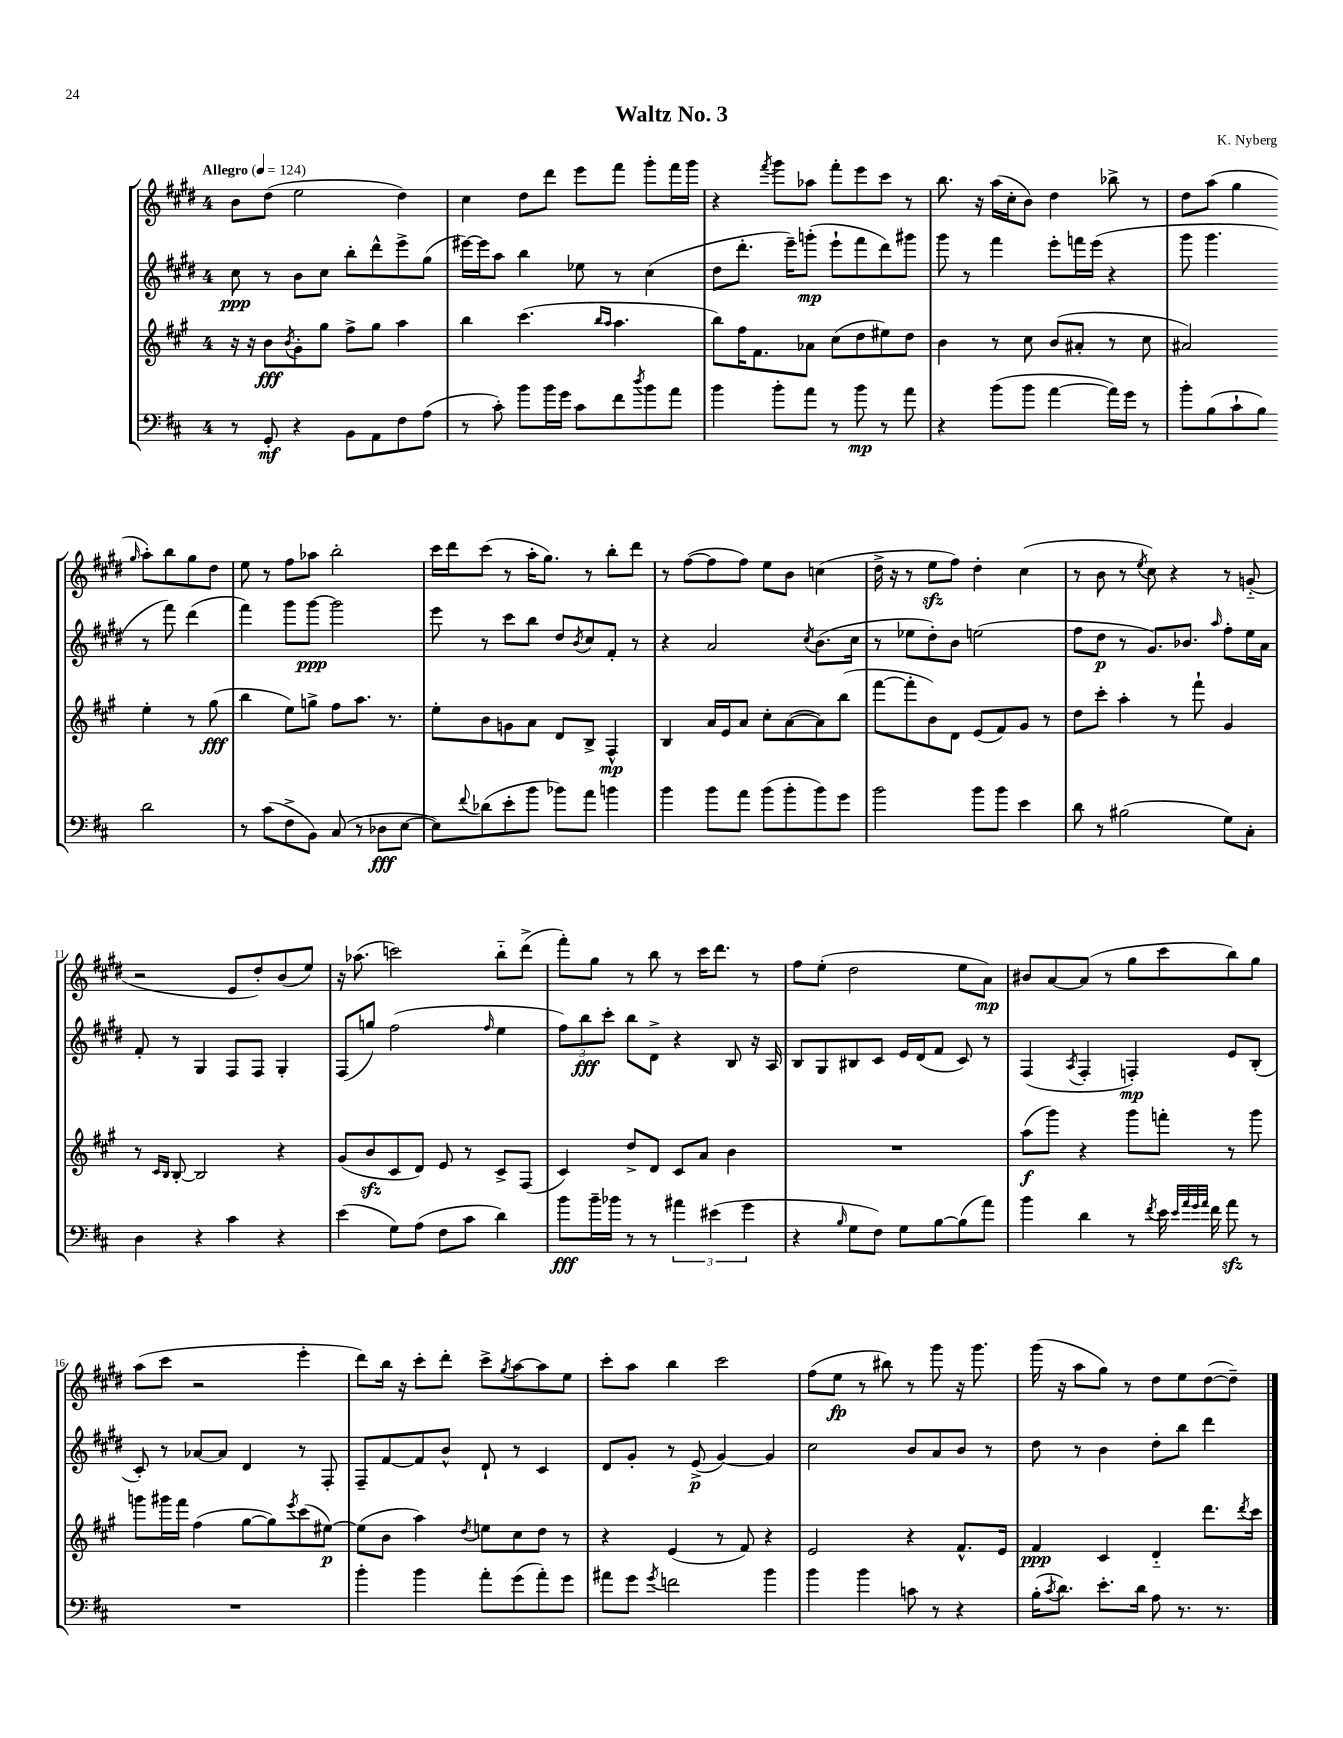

**kern	**kern	**kern	**kern
*staff4	*staff3	*staff2	*staff1
*clefF4	*clefG2	*clefG2	*clefG2
*k[f#c#]	*k[f#c#g#]	*k[f#c#g#d#]	*k[f#c#g#d#]
*M4/4	*M4/4	*M4/4	*M4/4
*MM124	*MM124	*MM124	*MM124
8r	16r	8cc#	8b
.	16r	.	.
8GG'	8b	8r	(8dd#
.	8qb	.	.
4r	8g#'	8b	2ee
.	8gg#	8cc#	.
8BB	8ff#^	8bb'	.
8AA	8gg#	8ddd#^^	.
8F#	4aa	8eee^	4dd#)
(8A	.	(8gg#	.
=	=	=	=
8r	4bb	[16eee#)	4cc#
.	.	16eee#]	.
8c#')	.	8aa	.
8b	(4.ccc#	4bb	8dd#
16b	.	.	8ddd#
16g	.	.	.
8c#	.	8ee-	8eee
.	16qqbb	.	.
.	16qqaa	.	.
8f#	4.aa	8r	8fff#
8qdd	.	.	.
8b	.	(4cc#	8ggg#'
8a	.	.	16fff#
.	.	.	16ggg#
=	=	=	=
4b	8bb)	8dd#	4r
.	16ff#	8.ddd#'	.
.	8.f#	.	.
.	.	.	8qfff#
8b'	.	.	8ggg#
.	.	16eee~)	.
8a	8a-	(8ggg'	8aa-
8r	(8cc#	8eee`	8fff#'
8b	8dd	8fff#	8eee
8r	8ee#)	8ddd#)	8ccc#
8a	8dd	8ggg#	8r
=	=	=	=
4r	4b	8ggg#	8.bb
.	.	8r	.
.	.	.	16r
(8b	8r	4fff#	(16aa
.	.	.	16cc#'
8b	8cc#	.	8b)
[4a	(8b	8eee'	4dd#
.	8a#'	16fff	.
.	.	(16eee	.
16a])	8r	4r	8bb-^
16g	.	.	.
8r	8cc#	.	8r
=	=	=	=
8b'	2a#)	8ggg#	8dd#
(8B	.	4.ggg#	(8aa
8c#`	.	.	4gg#
8B)	.	.	.
.	.	.	16qqgg#
2d	4ee'	8r	8aa')
.	.	8fff#)	8bb
.	8r	(4ddd#	8gg#
.	(8gg#	.	8dd#
=	=	=	=
8r	4bb	4fff#)	8ee
(8c#	.	.	8r
8F#^	8ee)	8ggg#	8ff#
8BB)	8gg^	[8ggg#	8aa-
(8C#	8ff#	2ggg#]	2bb'
8r	8.aa	.	.
8D-	.	.	.
.	8.r	.	.
[8E	.	.	.
=	=	=	=
8E])	8ee'	8eee	16ccc#
.	.	.	16ddd#
8qqf#	.	.	.
(8d-	8b	8r	(8ccc#
8e'	8g	8ccc#	8r
8b	8a	8bb	16aa'
.	.	.	8.gg#)
8b-)	8d	8dd#	.
.	.	8qb	.
8a	8B^	8cc#	8r
4b	4F#^^	8f#'	8bb'
.	.	8r	8ddd#
=	=	=	=
4b	4B	4r	8r
.	.	.	([8ff#
8b	16a	2a	8ff#]
.	16e	.	.
8a	8a	.	8ff#)
(8b	8cc#'	.	8ee
8b'	([8a	.	8b
.	.	8qcc#	.
8b)	8a])	(8.b	(4cc
8g	(8bb	.	.
.	.	16cc#	.
=	=	=	=
2b	[8fff#	8r	16dd#^
.	.	.	16r
.	8fff#']	8ee-	8r
.	8b)	8dd#')	8ee
.	8d	8b	8ff#)
8b	(8e	(2ee	4dd#'
8b	8f#)	.	.
4e	8g#	.	(4cc#
.	8r	.	.
=	=	=	=
8d	8dd	8ff#	8r
8r	8ccc#'	8dd#	8b
(2B#	4aa'	8r	8r
.	.	.	8qee
.	.	8.g#)	8cc#)
.	8r	.	4r
.	.	8.b-	.
.	8fff#`	.	.
.	.	16qqaa	.
8G)	4g#	8ff#'	8r
8C#'	.	16ee	(8g'~
.	.	16a	.
=	=	=	=
4D	8r	8f#'	2r
.	16qqc#	.	.
.	16qqB	.	.
.	[8B'	8r	.
4r	2B]	4G#	.
4c#	.	8F#	8e
.	.	8F#	8dd#')
4r	4r	4G#'	(8b
.	.	.	8ee)
=	=	=	=
(4e	(8g#	(8F#	16r
.	.	.	(8.aa-
.	8b	8gg)	.
8G)	8c#	(2ff#	2ccc)
(8A	8d)	.	.
8F#	8e	.	.
8c#	8r	.	.
.	.	16qqff#	.
4d)	8c#^	4ee	8bb'~
.	(8F#	.	(8ddd#^
=	=	=	=
8b	4c#)	12ff#)	8fff#')
.	.	12bb	.
16b~	.	.	8gg#
.	.	12ccc#'	.
16b-	.	.	.
8r	8dd^	8bb	8r
8r	8d	8d#^	8bb
6a#	8c#	4r	8r
.	8a	.	16ccc#
(6e#	.	.	.
.	.	.	8.ddd#
.	4b	8B	.
6g	.	.	.
.	.	16r	8r
.	.	16A	.
=	=	=	=
4r	1r	8B	8ff#
.	.	8G#	(8ee'
16qqB	.	.	.
8G	.	8B#	2dd#
8F#)	.	8c#	.
8G	.	16e	.
.	.	(16d#	.
[8B	.	8f#	.
(8B]	.	8c#)	8ee
8a)	.	8r	8a)
=	=	=	=
4b	(8aa	(4F#	8b#
.	8ggg#)	.	[8a
.	.	8qA	.
4d	4r	4F#'	(8a]
.	.	.	8r
8r	8ggg#	4F')	8gg#
8qf#	.	.	.
16e	8fff'	.	8ccc#
32qqe	.	.	.
32qqa	.	.	.
32qqg	.	.	.
32qqa	.	.	.
16f#	.	.	.
8a	8r	8e	8bb)
8r	8ggg#	(8B'	8gg#
=	=	=	=
1r	8ggg	8c#')	(8aa
.	16ggg#	8r	8ccc#
.	16fff#	.	.
.	(4ff#	[8a-	2r
.	.	8a-]	.
.	[8gg#	4d#	.
.	8gg#])	.	.
.	8qeee	.	.
.	(8ccc#	8r	4eee'
.	[8ee#)	8F#'	.
=	=	=	=
4b'	(8ee#]	8F#~	8ddd#)
.	8b	[8f#	16bb
.	.	.	16r
4b	4aa)	8f#]	8ccc#'
.	.	8b^^	8ddd#'
.	8qdd	.	.
8a'	8ee	8d#`	8ccc#^
.	.	.	8qgg#
(8g	8cc#	8r	[8aa
8a')	8dd	4c#	8aa]
8g	8r	.	8ee
=	=	=	=
8a#	4r	8d#	8ccc#'
8g	.	8g#'	8aa
8qg	.	.	.
2f	(4e	8r	4bb
.	.	(8e^	.
.	8r	[4g#)	2ccc#
.	8f#)	.	.
4b	4r	4g#]	.
=	=	=	=
4b	2e	2cc#	(8ff#
.	.	.	8ee
4b	.	.	8r
.	.	.	8bb#)
8c	4r	8b	8r
8r	.	8a	8ggg#
4r	8.f#^^	8b	16r
.	.	.	8.ggg#
.	.	8r	.
.	16e	.	.
=	=	=	=
(16B'	4f#	8dd#	(16ggg#
8qc#	.	.	.
8.d)	.	.	16r
.	.	8r	8aa
8.e'	4c#	4b	8gg#)
.	.	.	8r
16d	.	.	.
8A	4d'~	8dd#'	8dd#
8.r	.	8bb	8ee
.	8.ddd	4ddd#	([8dd#
8.r	.	.	.
.	.	.	8dd#~])
.	8qddd	.	.
.	16ccc#	.	.
==	==	==	==
*-	*-	*-	*-
